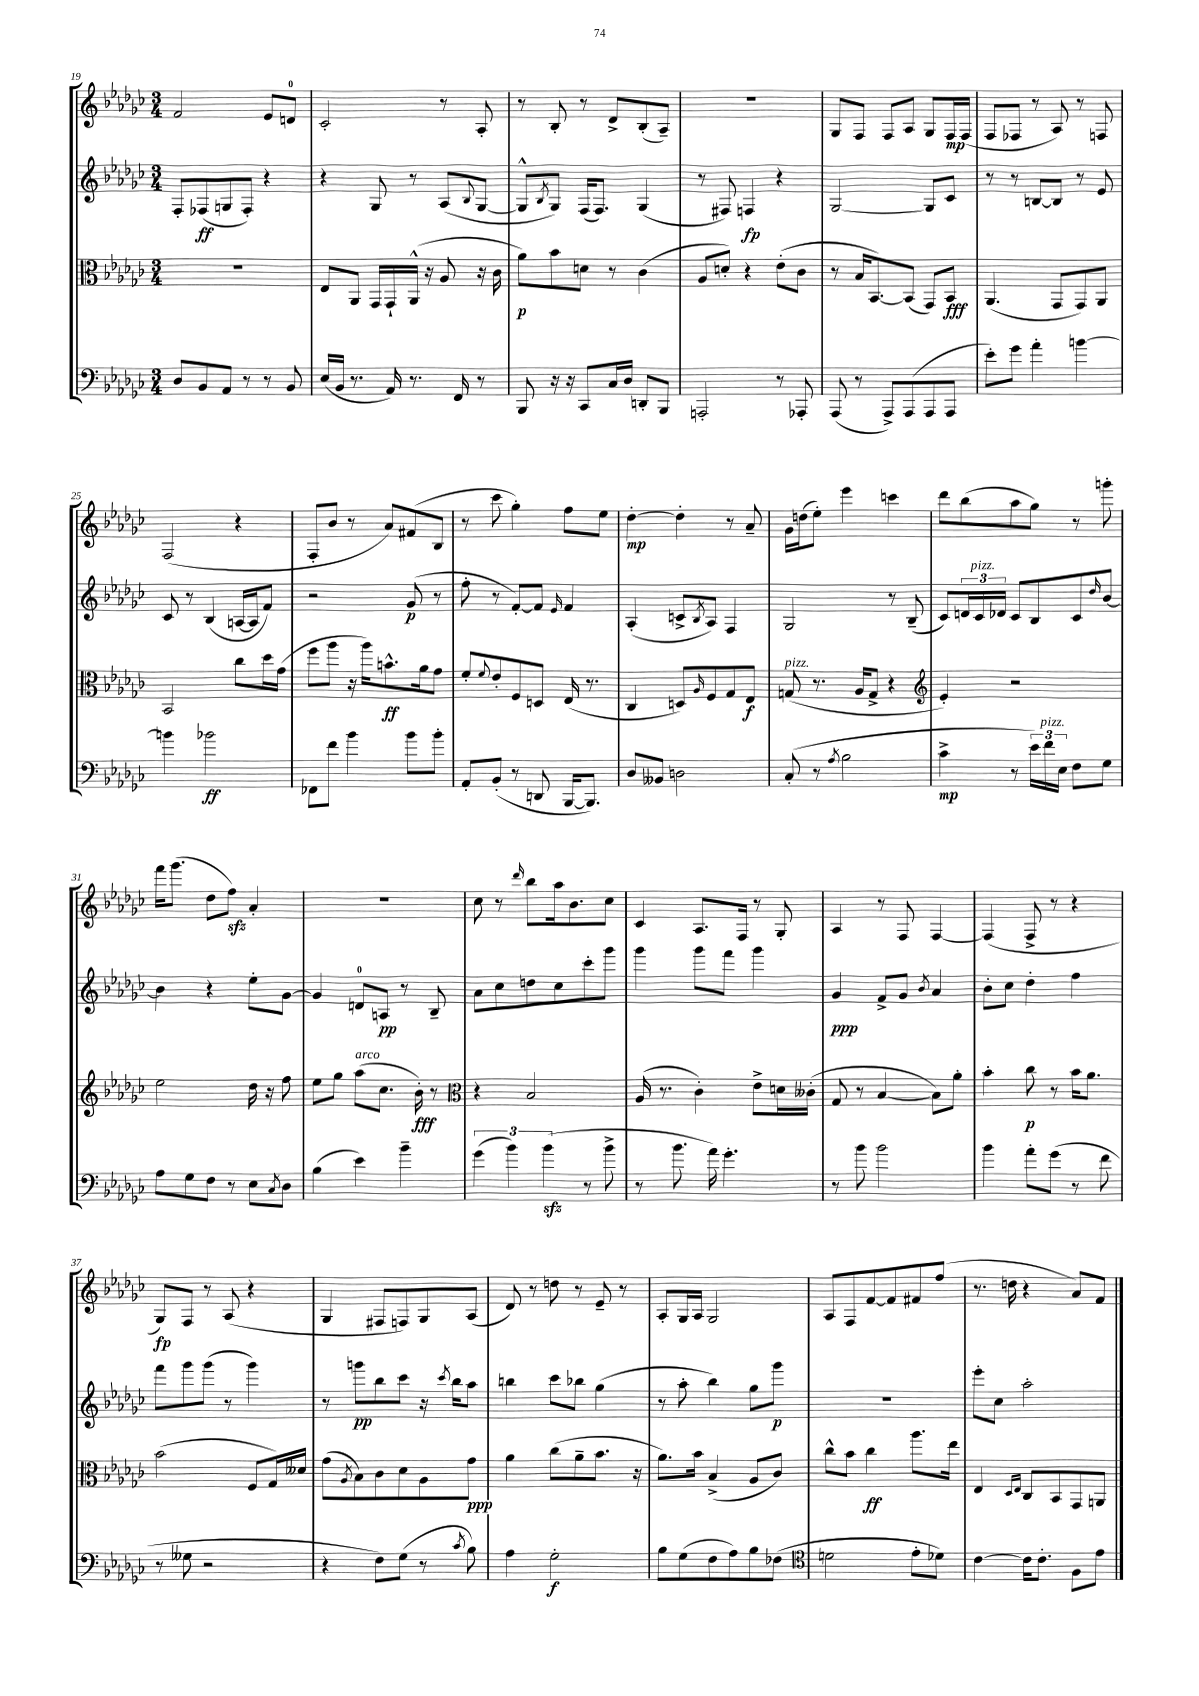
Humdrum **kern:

**kern	**kern	**kern	**kern
*staff4	*staff3	*staff2	*staff1
*clefF4	*clefC3	*clefG2	*clefG2
*k[b-e-a-d-g-c-]	*k[b-e-a-d-g-c-]	*k[b-e-a-d-g-c-]	*k[b-e-a-d-g-c-]
*M3/4	*M3/4	*M3/4	*M3/4
8D-	2.r	8F'	2f
8BB-	.	(8F-	.
8AA-	.	8G	.
8r	.	8F-')	.
8r	.	4r	8e-
8BB-	.	.	8d
=	=	=	=
(16E-	8E-	4r	2c-'
16BB-	.	.	.
8.r	8AA-	.	.
.	16GG-	8G-	.
16AA-)	16GG-`	.	.
8.r	(16AA-^^	8r	.
.	16r	.	.
.	8A-	(8A-	8r
16FF	.	.	.
.	.	8qqB-	.
8r	16r	[8G-	8A-'
.	16c-	.	.
=	=	=	=
8BBB-	8a-)	8G-^^]	8r
.	.	8qB-	.
16r	8b-	8G-)	8B-'
16r	.	.	.
8CC-	8d	(16F	8r
.	.	8.F)	.
16C-	8r	.	8d-^
16D-	.	.	.
8DD'	(4c-	(4G-	(8B-'
8BBB-	.	.	8A-~)
=	=	=	=
2AAA'	8A-	8r	2.r
.	8d')	8F#)	.
.	4r	4F	.
8r	(8e-'	4r	.
8AAA-'	8c-	.	.
=	=	=	=
(8AAA-	8r	[2G-	8G-
8r	16B-	.	8F
.	[8.BB-)	.	.
8AAA-^)	.	.	8F
(8AAA-	(8BB-]	.	8A-
8AAA-	8GG-)	8G-]	8G-
8AAA-	8BB-	8c-	16F
.	.	.	(16F
=	=	=	=
8e-')	(4.AA-	8r	8F
8g-	.	8r	8F-
4a-'	.	[8B	8r
.	8GG-	8B]	8A-)
[4b	8GG-)	8r	8r
.	8AA-	8e-	8F
=	=	=	=
4b]	2BB-	8c-	(2F
.	.	8r	.
2b-	.	(4B-	.
.	8cc-	[16A	4r
.	.	16A]	.
.	16dd-	8f)	.
.	(16g-	.	.
=	=	=	=
8FF-	8ff	2r	8F'
8f	8aa-	.	8b-
4b-	16r	.	8r
.	16aa-)	.	.
.	8.b^^	.	8a-)
8b-	.	(8g-	(8f#
.	16a-	.	.
8b-'	8g-	8r	8B-
=	=	=	=
8AA-'	8f'	8ff'	8r
.	8qqf	.	.
(8BB-'	8e-'	8r	8ccc-
8r	8F	[8f')	4gg-')
8DD	8D	8f]	.
.	.	16qqe-	.
[16BBB-	(16E-	4f	8ff
8.BBB-])	8.r	.	.
.	.	.	8ee-
=	=	=	=
8D-	4C-	(4A-'	[4dd-'
8BB--	.	.	.
2D	8D)	8c^	4dd-']
.	16qqA-	8qB-	.
.	8F	8A-)	.
.	8G-	4F	8r
.	8E-	.	8a-~
=	=	=	=
(8C-'	(8G	2G-	16g-
.	.	.	(16dd
8r	8.r	.	8ee-')
8qA-	.	.	.
2B-	.	.	4eee-
.	16A-	.	.
.	8G^	.	.
.	4r	8r	4ccc
.	.	(8B-~	.
=	=	=	=
*	*clefG2	*	*
4c-^	4e-')	8c-)	8ddd-
.	.	24d	(8bb-
.	.	24c-	.
.	.	24d-	.
8r	2r	8c-	8aa-
24e-)	.	8B-	8gg-)
24f	.	.	.
24E-	.	.	.
8F	.	8c-	8r
.	.	16qqdd-	.
8G-	.	[8b-	8ggg'
=	=	=	=
8A-	2ee-	4b-]	16fff
.	.	.	(8.ggg-
8G-	.	.	.
8F	.	4r	8dd-
8r	.	.	8ff)
8E-	16dd-	8ee-'	4a-'
.	16r	.	.
8qC-	.	.	.
8D-	8ff	[8g-	.
=	=	=	=
(4B-	8ee-	4g-]	2.r
.	8gg-	.	.
4e-)	(8aa-	8d	.
.	8.cc-	8A	.
4b-~	.	8r	.
.	16b-')	.	.
.	8r	8B-~	.
=	=	=	=
*	*clefC3	*	*
(6g-	4r	8a-	8cc-
.	.	8cc-	8r
6b-)	.	.	.
.	.	.	16qqddd-
.	2B-	8dd	8bb-
(6b-	.	.	.
.	.	8cc-	16aa-
.	.	.	8.b-
8r	.	8ccc-'	.
8b-^	.	8ggg-	8cc-
=	=	=	=
8r	(16A-	4ggg-	4c-
.	8.r	.	.
8.b-	.	.	.
.	4c-')	8ggg-	8.A-
16a-)	.	.	.
4.g-'	.	8fff	.
.	.	.	16F
.	8e-^	4ggg-	8r
.	16d	.	8G-'
.	(16c--'	.	.
=	=	=	=
8r	8G-	4g-	4A-
8b-	8r	.	.
2b-	[4B-	8f^	8r
.	.	8g-	8F
.	.	8qb-	.
.	8B-])	4a-	[4F
.	8a-'	.	.
=	=	=	=
4b-	4b-'	8b-'	(4F]
.	.	8cc-	.
8a-'	8cc-	4dd-'	8F^
(8g-	8r	.	8r
8r	16b-	4ff	4r
.	8.a-	.	.
8f	.	.	.
=	=	=	=
8r	(2b-	8fff	8G-)
8G--	.	8ggg-	8F
2r	.	(8ggg-	8r
.	.	8r	(8A-
.	8F	4ggg-)	4r
.	16G-)	.	.
.	16d--	.	.
=	=	=	=
4r	(8g-	8r	4G-
.	8qA-	.	.
.	8B-)	8ggg	.
8F)	8c-	8bb-	8F#
(8G-	8d-	8ccc-	8F)
8r	8A-	16r	8G-
.	.	8qccc-	.
.	.	16bb-	.
8qc-	.	.	.
8B-)	8g-	8aa-	(8A-
=	=	=	=
4A-	4a-	4bb	8d-)
.	.	.	8r
2G-'	(8cc-	8ccc-	8dd
.	8a-~	8bb-	8r
.	8.b-	(4gg-	8e-~
.	.	.	8r
.	16r	.	.
=	=	=	=
8B-	8.a-)	8r	8A-'
(8G-	.	8aa-'	16G-
.	16b-	.	16A-
8F	(4B-^	4bb-)	2G-
8A-)	.	.	.
8B-	8A-	8gg-	.
(8F-	8c-)	8ggg-	.
=	=	=	=
*clefC4	*	*	*
2d	8cc-^^	2.r	8A-
.	8b-	.	8F
.	4cc-	.	[8f
.	.	.	8f]
8e-'	8.aa-	.	8f#
8d-)	.	.	(8ff
.	16ee-	.	.
=	=	=	=
[4c-	4E-	8eee-'	8.r
.	.	8cc-	.
.	.	.	16dd
.	16qqD-	.	.
.	16qqE-	.	.
16c-]	8C-	2aa-'	4r
8.c-'	.	.	.
.	8BB-	.	.
8F	8GG-	.	8a-)
8e-	8AA	.	8f
==	==	==	==
*-	*-	*-	*-
